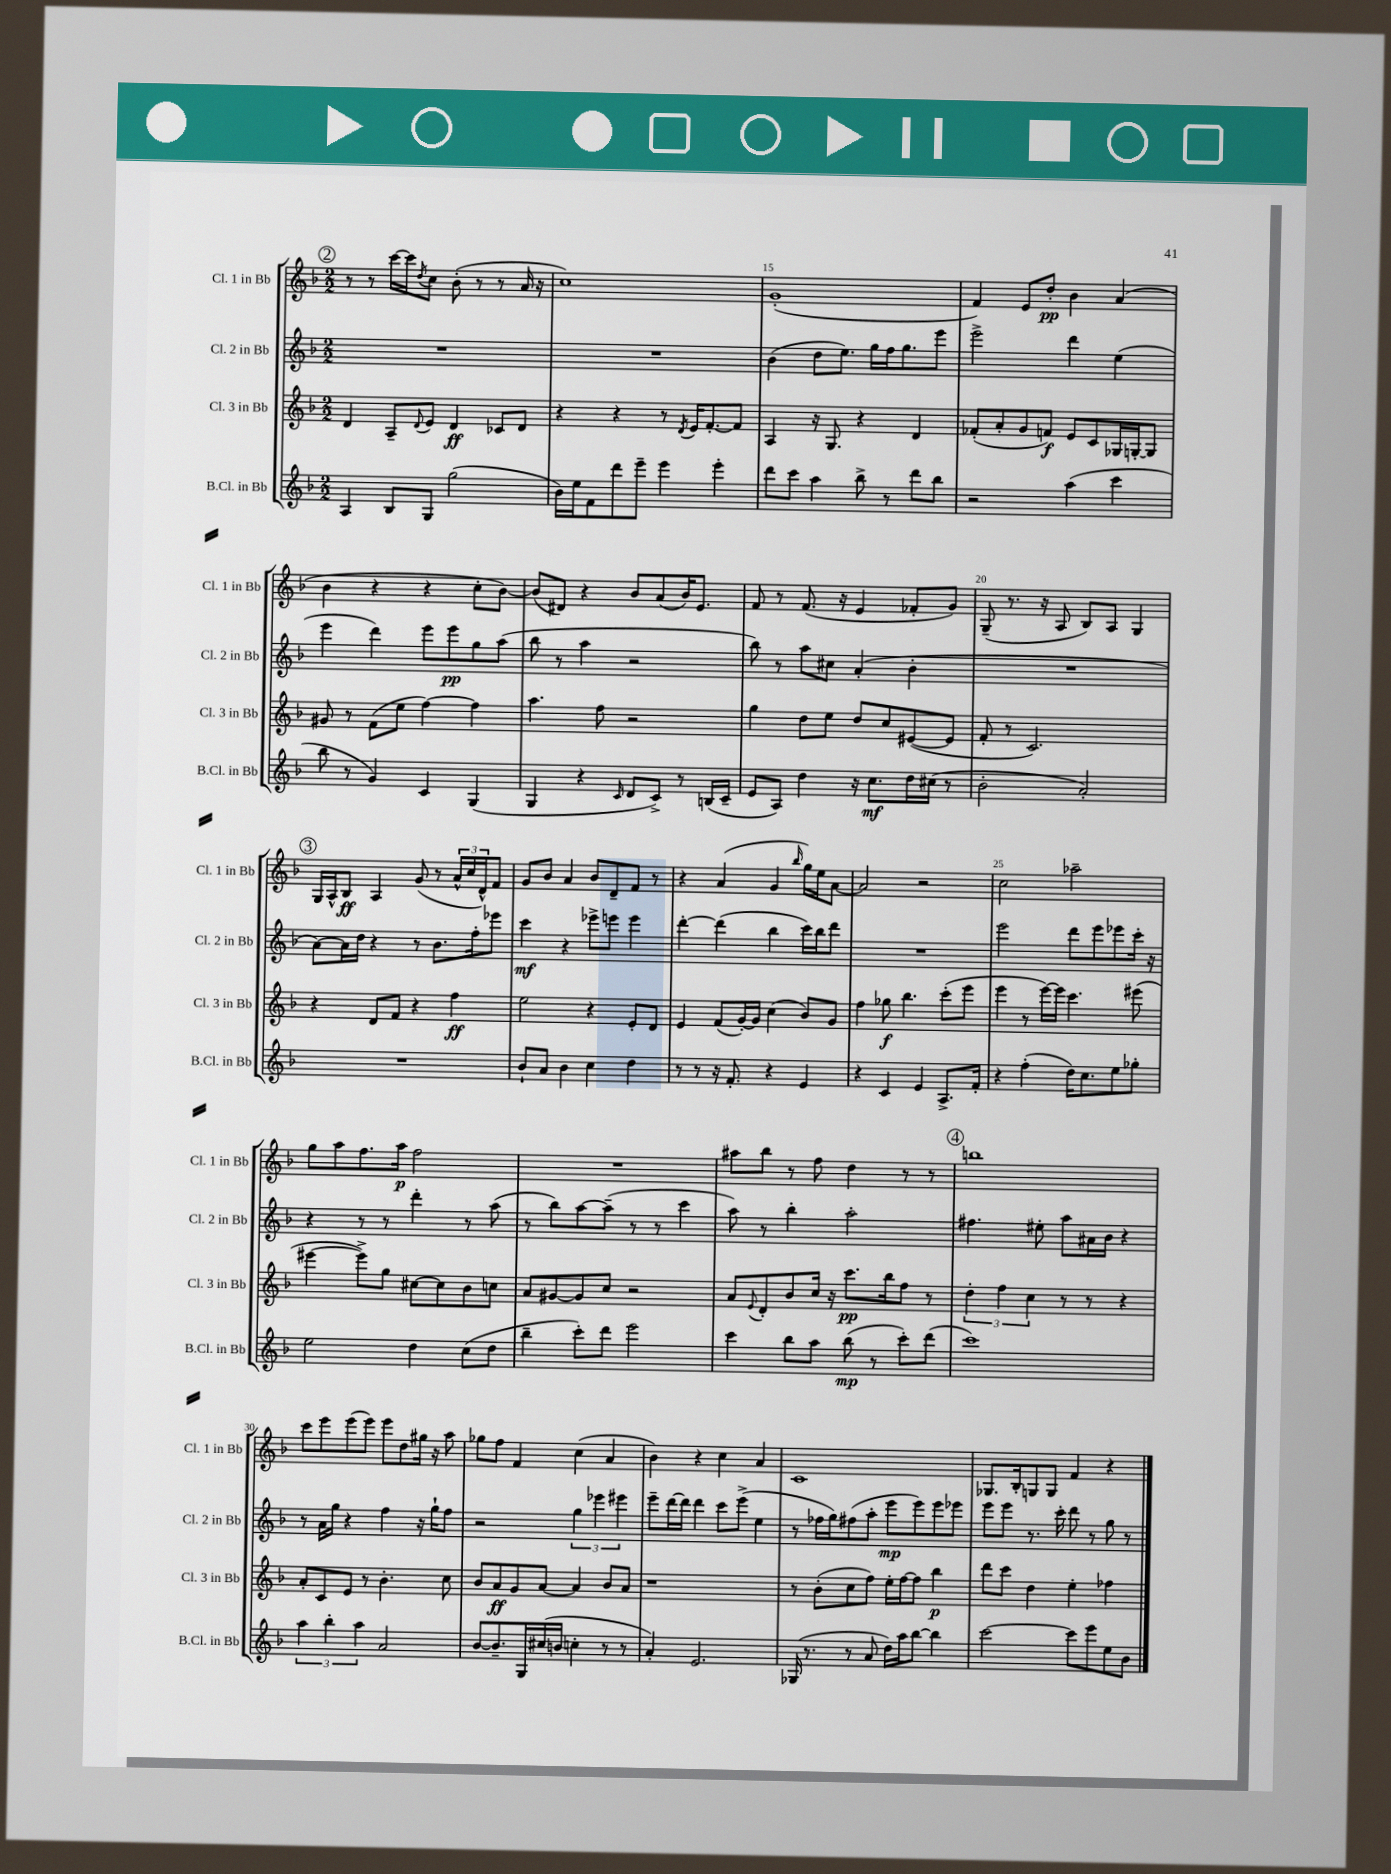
<<
\new StaffGroup <<
\new Staff = "s0" \with { instrumentName = "Cl. 1 in Bb" shortInstrumentName = "Cl. 1 in Bb" } {
    \clef treble \key f \major \numericTimeSignature \time 2/2
    \mark \markup { \circle "2" } r8 r8 c'''16~ c'''16 \acciaccatura { d''8 } c''8 bes'8-.( r8 r8 a'16 r16 |
    c''1) |
    g'1-.( |
    f'4) e'8 d''8-.\pp bes'4 a'4( |
    bes'4 r4 r4 c''8-. bes'8~) |
    bes'8( dis'8) r4 bes'8 a'8( bes'16) e'8. |
    f'8 r8 f'8.( r16 e'4 fes'8-. g'8) |
    g8--( r8. r16 a8 bes8) a8 g4 |
    \mark \markup { \circle "3" } g16 a16-^ bes8\ff a4 g'8( r8 \tuplet 3/2 { a'16-^ c''16 d'16-^) } f'8 |
    g'8 bes'8 a'4 bes'8 d'8-- f'8 r8 |
    r4 a'4( g'4 \grace { bes''16 } g''16) e''16 a'8~ |
    a'2 r2 |
    c''2 aes''2-- |
    g''8 a''8 f''8. a''16\p f''2 |
    R1 |
    ais''8 bes''8 r8 f''8 d''4 r8 r8 |
    \mark \markup { \circle "4" } b''1 |
    c'''8 e'''8 e'''8( e'''8) e'''8 d''8 gis''16 r16 a''8 |
    ges''8 f''8 f'4 c''4( a'4 |
    bes'4) r4 c''4 a'4 |
    c'1 |
    ges8. bes16-. g8 g8 f'4 r4 \bar "|." |
}
\new Staff = "s1" \with { instrumentName = "Cl. 2 in Bb" shortInstrumentName = "Cl. 2 in Bb" } {
    \clef treble \key f \major \numericTimeSignature \time 2/2
    \mark \markup { \circle "2" } R1 |
    R1 |
    bes'4( d''8 e''8.) g''16 f''16 g''8. e'''8 |
    e'''2-> d'''4 e''4( |
    e'''4 d'''4) e'''8 e'''8\pp g''8 a''8( |
    bes''8 r8 a''4 r2 |
    bes''8) r8 a''8 cis''8 a'4-.( bes'4-. |
    R1 |
    \mark \markup { \circle "3" } a'8~) a'16 d''16 r4 r8 bes'8. f''16-. ees'''8 |
    c'''4\mf r4 ees'''8-> e'''8 e'''4 |
    d'''4~-. d'''4( bes''4 c'''16) bes''16 d'''8 |
    R1 |
    e'''2 d'''8 e'''8 ees'''8 c'''16-. r16 |
    r4 r8 r8 d'''4-. r8 a''8( |
    r8 bes''8) a''8~ a''8--( r8 r8 c'''4 |
    a''8) r8 bes''4-. a''2-. |
    \mark \markup { \circle "4" } fis''4. eis''8-. a''8 ais'16 bes'16 r4 |
    r8 a'16 g''16 r4 f''4 r16 g''16-! f''8 |
    r2 \tuplet 3/2 { g''4 ees'''4 eis'''4 } |
    e'''8-- d'''16~ d'''16 d'''4 c'''8 e'''8->( e''4 |
    r8 fes''16 g''16) fis''8( a''8-. e'''8\mp e'''8) e'''8 ees'''8 |
    e'''8 e'''8 r8. c'''16-. d'''8 r8 g''8 r8 \bar "|." |
}
\new Staff = "s2" \with { instrumentName = "Cl. 3 in Bb" shortInstrumentName = "Cl. 3 in Bb" } {
    \clef treble \key f \major \numericTimeSignature \time 2/2
    \mark \markup { \circle "2" } d'4 a8-- \appoggiatura { d'8 } e'8 d'4\ff ces'8 d'8 |
    r4 r4 r8 \acciaccatura { d'8 } e'16 f'8.~-. f'8 |
    a4 r16 g8. r4 d'4 |
    fes'8-.( a'8-. g'8 f'8\f) e'8 c'8 ges16 g16~-. g8 |
    gis'8 r8 f'8( e''8 f''4~) f''4 |
    a''4. f''8 r2 |
    g''4 d''8 e''8 d''8 c''8 eis'8~( eis'8 |
    f'8-. r8 c'2.) |
    \mark \markup { \circle "3" } r4 d'8 f'8 r4 f''4\ff |
    e''2 r4 e'8-. d'8 |
    e'4 f'8( g'16~-.) g'16 c''4( bes'8) g'8 |
    f''4 ges''8\f bes''4. c'''8-.( e'''8 |
    e'''4 r8 e'''16~) e'''16 c'''4. eis'''8( |
    eis'''4~ eis'''8->) g''8 cis''8~ cis''8 bes'8 c''8 |
    a'8 gis'8~ gis'8 c''8 r2 |
    a'8 \appoggiatura { e'8 } d'8-. bes'8 c''16 r16 c'''8.\pp bes''16 f''8 r8 |
    \mark \markup { \circle "4" } \tuplet 3/2 { d''4-. f''4 c''4 } r8 r8 r4 |
    a'8-. c'8 e'8 r8 bes'4.-. c''8 |
    bes'8 a'8\ff g'8 a'8~ a'4 bes'8 a'8 |
    r1 |
    r8 bes'8-.( c''8 f''8) e''16-. f''16~ f''8 bes''4\p |
    d'''8 c'''8 d''4 e''4-. fes''4 \bar "|." |
}
\new Staff = "s3" \with { instrumentName = "B.Cl. in Bb" shortInstrumentName = "B.Cl. in Bb" } {
    \clef treble \key f \major \numericTimeSignature \time 2/2
    \mark \markup { \circle "2" } a4 bes8 g8 g''2( |
    bes'16) e''16 f'8 d'''8 e'''8-- e'''4 e'''4-. |
    d'''8 c'''8 a''4 bes''8-> r8 d'''8 bes''8 |
    r2 a''4( c'''4 |
    bes''8 r8 g'4) c'4 g4( |
    g4 r4 \grace { c'16 } d'8 c'8->) r8 b16( c'16-- |
    e'8 a8) d''4 r16 c''8.\mf d''16 cis''16( r8 |
    bes'2-. a'2-.) |
    \mark \markup { \circle "3" } R1 |
    bes'8-! a'8 bes'4 c''4 d''4 |
    r8 r8 r16 f'8.-. r4 e'4 |
    r4 c'4 e'4 a8.-> f'16-. |
    r4 f''4-.( d''16) c''8. e''8 ges''8-. |
    e''2 d''4 c''8( d''8 |
    bes''4-- c'''8-.) d'''8 e'''2 |
    c'''4 bes''8 a''8 bes''8\mp( r8 c'''8-.) d'''8( |
    \mark \markup { \circle "4" } c'''1) |
    \tuplet 3/2 { a''4 bes''4-. a''4 } a'2 |
    bes'8~ bes'8.-- g16 cis''16( b'16 c''4-. r8 r8 |
    a'4-.) e'2. |
    ges16( r8. r8 a'8 d''16) a''16 bes''8~ bes''4 |
    c'''2~ c'''8 e'''8 e''8 bes'8 \bar "|." |
}
>>
>>
\layout { \context { \Score currentBarNumber = #13 \override BarNumber.break-visibility = ##(#f #t #t) barNumberVisibility = #(every-nth-bar-number-visible 5) } }
